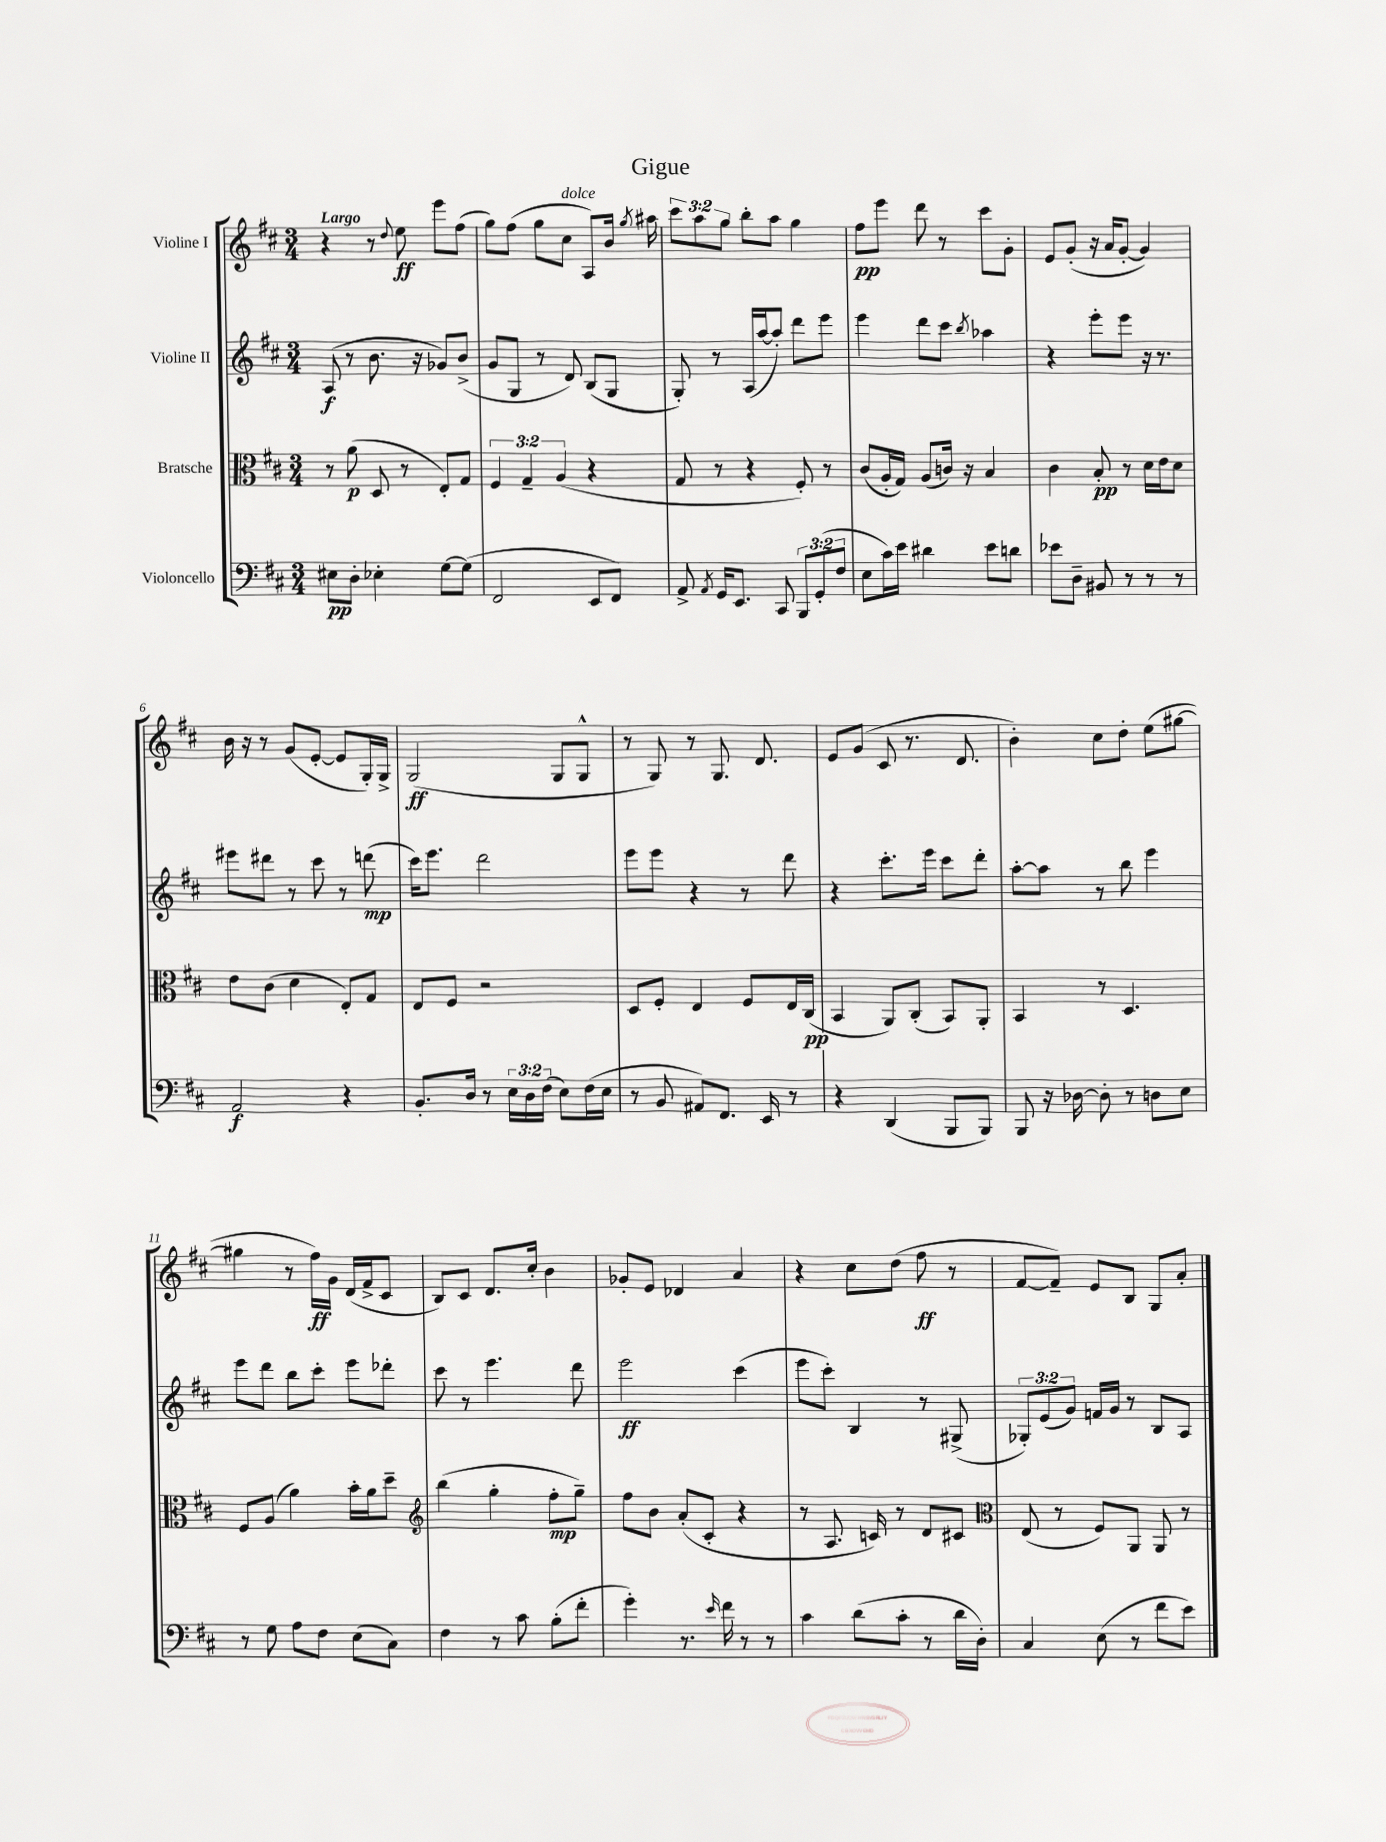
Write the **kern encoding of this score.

**kern	**kern	**kern	**kern
*staff4	*staff3	*staff2	*staff1
*clefF4	*clefC3	*clefG2	*clefG2
*k[f#c#]	*k[f#c#]	*k[f#c#]	*k[f#c#]
*M3/4	*M3/4	*M3/4	*M3/4
8E#	8r	(8A	4r
8D'	(8a	8r	.
4E-'	8D	8.b	8r
.	.	.	8qqdd
.	8r	.	8ee
.	.	16r	.
[8G	8E')	8g-)	8eee
(8G]	8G	(8b^	(8ff#
=	=	=	=
2FF#	6F#	8g	8gg)
.	.	8G	(8ff#
.	6G~	.	.
.	.	8r	8gg
.	(6A	.	.
.	.	8d)	8cc#
8EE	4r	(8B	8A)
8FF#)	.	8G	16b
.	.	.	8qgg
.	.	.	16aa#
=	=	=	=
8AA^	8G	8G')	12ccc#
.	.	.	12aa
8qAA	.	.	.
16GG	8r	8r	.
.	.	.	12gg
8.EE	.	.	.
.	4r	(16A	8bb'
.	.	[16aa	.
8CC#	.	8aa'])	8aa
12BBB	8F#')	8ddd	4gg
(12GG'	.	.	.
.	8r	8eee	.
12F#	.	.	.
=	=	=	=
8E	(8c#	4eee	8ff#
16c#)	16A'	.	8eee
16e	16G)	.	.
4d#	(8A	8ddd	8ddd
.	16c)	8ccc#	8r
.	16r	.	.
.	.	8qbb	.
8e	4B	4aa-	8ccc#
8d	.	.	8g'
=	=	=	=
8e-	4c#	4r	8e
8D~	.	.	(8g'
8BB#	8B'	8eee'	16r
.	.	.	16a
8r	8r	8eee	[8g'
8r	16d	16r	4g])
.	16e	8.r	.
8r	8d	.	.
=	=	=	=
2AA	8e	8eee#	16b
.	.	.	16r
.	(8c#	8ddd#	8r
.	4d	8r	(8g
.	.	8ccc#	[8e'
4r	8E')	8r	8e]
.	8G	(8ddd	16G')
.	.	.	16G^
=	=	=	=
8.BB'	8E	16ccc#)	(2G
.	.	8.eee	.
.	8F#	.	.
16D	.	.	.
8r	2r	2ddd	.
24E	.	.	.
24D	.	.	.
(24F#	.	.	.
8E)	.	.	8G
(16F#	.	.	8G^^
16E	.	.	.
=	=	=	=
8r	8D	8eee	8r
8BB	8F#'	8eee	8G)
8AA#)	4E	4r	8r
8.FF#	.	.	8.G
.	8F#	8r	.
16EE	.	.	8.d
8r	16E	8ddd	.
.	(16C#	.	.
=	=	=	=
4r	4BB	4r	8e
.	.	.	(8g
(4DD	8AA)	8.ccc#'	8c#
.	(8C#'	.	8.r
.	.	16eee	.
8BBB	8BB)	8ccc#	.
.	.	.	8.d
8BBB)	8AA'	8ddd'	.
=	=	=	=
8BBB	4BB	[8aa'	4b')
16r	.	8aa]	.
[16D-	.	.	.
8D-']	8r	8r	8cc#
8r	4.D	8bb	8dd'
8D	.	4eee	(8ee
8E	.	.	[8gg#
=	=	=	=
8r	8F#	8eee	4gg#]
8G	(8A	8ddd	.
8A	4a)	8bb	8r
8F#	.	8ccc#'	16ff#)
.	.	.	16g
(8E	16b'	8eee	(16d
.	16a	.	16f#^
8C#)	8dd~	8ddd-'	8c#
=	=	=	=
*	*clefG2	*	*
4F#	(4bb	8ccc#	8B)
.	.	8r	8c#
8r	4gg'	4.eee	8.d
8c#	.	.	.
.	.	.	16cc#'
(8B'	8ff#'	.	4b
8f#'	8gg~)	8ddd	.
=	=	=	=
4g')	8ff#	2eee	8g-'
.	8b	.	8e
8.r	(8a'	.	4d-
.	8c#'	.	.
16qqe	.	.	.
16f#	.	.	.
8r	4r	(4ccc#	4a
8r	.	.	.
=	=	=	=
4c#	8r	8eee	4r
.	8.A	8ccc#')	.
(8d	.	4B	8cc#
.	16c)	.	.
8c#'	8r	.	(8dd
8r	8d	8r	8ff#
16d	8c#	(8G#^	8r
16D')	.	.	.
=	=	=	=
*	*clefC3	*	*
4C#	(8E	12G-')	[8f#
.	.	(12e	.
.	8r	.	8f#~])
.	.	12g)	.
(8E	8F#)	16f	8e
.	.	16g	.
8r	8AA	8r	8B
8f#	8AA	8B	8G
8e)	8r	8A	8a'
==	==	==	==
*-	*-	*-	*-
